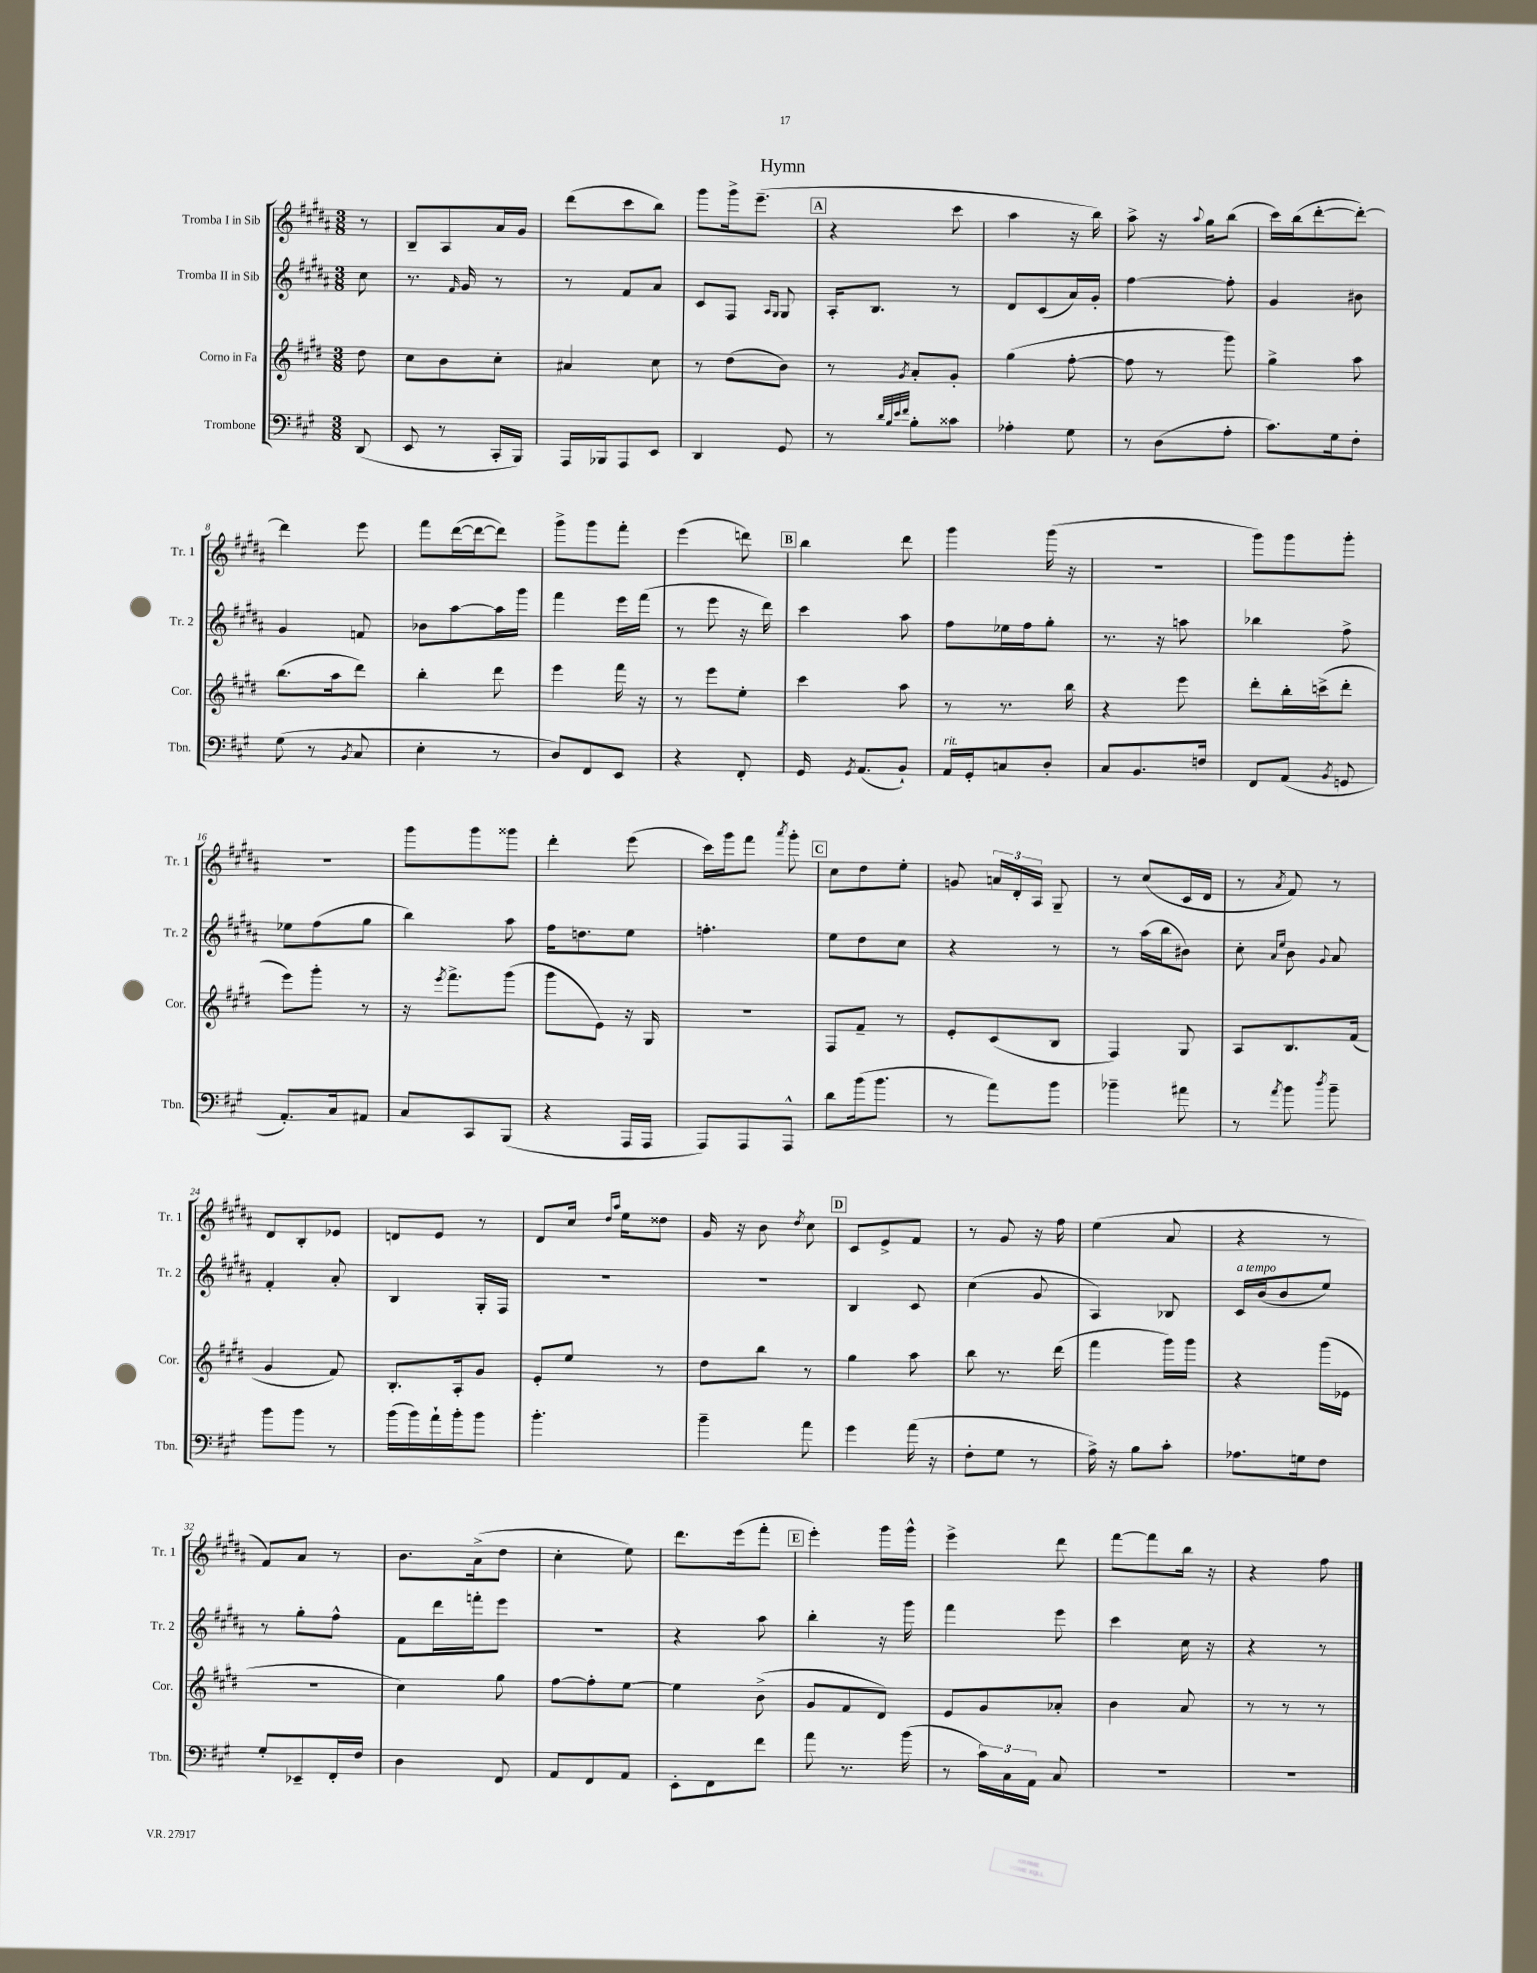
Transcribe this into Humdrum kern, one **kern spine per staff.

**kern	**kern	**kern	**kern
*part4	*part3	*part2	*part1
*staff4	*staff3	*staff2	*staff1
*I"Trombone	*I"Corno in Fa	*I"Tromba II in Sib	*I"Tromba I in Sib
*I'Tbn.	*I'Cor.	*I'Tr. 2	*I'Tr. 1
*clefF4	*clefG2	*clefG2	*clefG2
*k[f#c#g#]	*k[f#c#g#d#]	*k[f#c#g#d#a#]	*k[f#c#g#d#a#]
*M3/8	*M3/8	*M3/8	*M3/8
=	=	=	=
(8DD/	8dd#\	8cc#\	8r
=1	=1	=1	=1
8EE/	8cc#\L	8.r	8B~/L
8r	8b\	.	8A#/
.	.	16qqf#/	.
.	.	16g#/	.
16CC#'/LL	8cc#'\J	8r	16a#/L
16BBB/JJ)	.	.	16g#/JJ
=2	=2	=2	=2
16AAA/LL	4a#X/	8r	(8ddd#\L
16BBB-X/J	.	.	.
8AAA/	.	8f#/L	8ccc#\
8EE/J	8cc#\	8a#/J	8bb\J)
=3	=3	=3	=3
4DD/	8r	8c#/L	8ggg#\L
.	(8dd#\L	8F#/J	16ggg#^\k
.	.	.	(8.eee~\J
.	.	16qqA#/LL	.
.	.	16qqG#/JJ	.
8GG#/	8b\J)	8G#/	.
!!LO:REH:place=s1:t=A
=4	=4	=4	=4
8r	8r	16A#'/KL	4r
.	.	8.B/J	.
32qqd/LLL	.	.	.
32qqB/	.	.	.
32qqe/	.	.	.
32qqf#/JJJ	8qg#/	.	.
8B'\L	8a'/L	.	.
8c##X\J	8g#'/J	8r	8ccc#\
=5	=5	=5	=5
4A-X'\	(4gg#\	8d#/L	4aa#\
.	.	(8c#/	.
8G#\	[8ff#'\	16a#/L)	16r
.	.	16g#'/JJ	16bb\)
=6	=6	=6	=6
8r	8ff#\]	[4ff#\	8aa#^\
(8D\L	8r	.	16r
.	.	.	8qqaa#/
.	.	.	16gg#\KL
8A'\J	8ggg#\)	8ff#'\]	(8bb\J
=7	=7	=7	=7
8.c#\L)	4gg#^\	4g#/	16ccc#\LL)
.	.	.	(16bb\J
.	.	.	[8ddd#'\
16G#\k	.	.	.
8F#'\J	8aa\	8b#X\	8ddd#'\J_)
!!LO:LB:g=z
=8	=8	=8	=8
(8G#\	(8.bb\L	4g#/	4ddd#\]
8r	.	.	.
.	16aa\k	.	.
8qBB/	.	.	.
8C#/	8ddd#\J)	8fn/	8eee\
=9	=9	=9	=9
4E'\	4bb'\	8b-X\L	8fff#\L
.	.	[8aa#\	([16ddd#\L
.	.	.	16ddd#\J_
8r	8ddd#\	16aa#\L]	8ddd#\J])
.	.	16ggg#\JJ	.
=10	=10	=10	=10
8D/L)	4eee\	4fff#\	8ggg#^\L
8FF#/	.	.	8ggg#\
8EE/J	16fff#\	16eee\LL	8fff#'\J
.	16r	(16fff#\JJ	.
=11	=11	=11	=11
4r	8r	8r	(4eee\
.	8eee\L	8eee\	.
8FF#'/	8ee'\J	16r	8dddn\)
.	.	16ddd#\)	.
!!LO:REH:place=s1:t=B
=12	=12	=12	=12
16GG#/	4ccc#\	4ccc#\	4bb\
8qGG#/	.	.	.
(8.AA/L	.	.	.
8BB`/J)	8aa\	8aa#\	8ddd#\
=13	=13	=13	=13
!LO:TX:a:i:t=rit.	!	!	!
16AA/LL	8r	8ff#\L	4ggg#\
16GG#'/J	.	.	.
8Cn/	8.r	16ee-X\L	.
.	.	16ff#\J	.
8D'/J	.	8gg#'\J	(16ggg#\
.	16bb\	.	16r
=14	=14	=14	=14
8C#/L	4r	8.r	4.r
8.BB/	.	.	.
.	.	16r	.
.	8eee\	8aan\	.
16Fn/Jk	.	.	.
=15	=15	=15	=15
8FF#/L	8ddd#'\L	4bb-X\	8ggg#\L)
(8AA/J	16bb'\L	.	8ggg#\
.	(16cccn^\J	.	.
8qBB/	.	.	.
8GGn/	8ddd#'\J	8ff#^\	8ggg#'\J
!!LO:LB:g=z
=16	=16	=16	=16
8.AA'/L)	8eee\L)	8ee-X\L	4.r
.	8ggg#'\J	(8ff#\	.
16C#/k	.	.	.
8AA#X/J	8r	8gg#\J	.
=17	=17	=17	=17
8C#/L	16r	4bb\)	8ggg#\L
.	8qeee/	.	.
.	8.fff#^\L	.	.
8CC#/	.	.	8ggg#\
(8BBB/J	(8ggg#\J	8aa#\	8ggg##X\J
=18	=18	=18	=18
4r	8ggg#\L	16ff#\KL	4ddd#'\
.	.	8.ddn\	.
.	8e\J)	.	.
16AAA/LL	16r	8ee\J	(8eee\
16AAA/JJ	16G#/	.	.
=19	=19	=19	=19
8AAA/L)	4.r	4.ffn'\	16ccc#\LL)
.	.	.	16ggg#\J
8AAA/	.	.	8fff#\J
.	.	.	8qaaa#/
8AAA^^/J	.	.	8ggg#'\
!!LO:REH:place=s1:t=C
=20	=20	=20	=20
8d\L	8F#/L	8ee\L	8cc#\L
(16b\k	8f#~/J	8dd#\	8dd#\
8.b\J	.	.	.
.	8r	8cc#\J	8ee'\J
=21	=21	=21	=21
8r	8e'/L	4r	8gn/
8a\L)	(8c#/	.	24an/LL
.	.	.	24d#'/
.	.	.	24A#/JJ
8b\J	8B/J	8r	8G#~/
=22	=22	=22	=22
4b-X~\	4F#/)	8r	8r
.	.	(16aa#\LL	(8cc#/L
.	.	16bb\J	.
8a#X\	8G#/	8b#X\J)	16c#/L
.	.	.	16d#/JJ
=23	=23	=23	=23
8r	8A/L	8cc#'\	8r
.	.	16qqa#/LL	.
8qa/	.	16qqee/JJ	8qa#/
8b\	8.B/	8b\	8f#/)
8qdd/	.	8qqg#/	.
8b~\	.	8a#/	8r
.	(16f#/Jk	.	.
!!LO:LB:g=z
=24	=24	=24	=24
8b\L	4g#/	4f#'/	8d#/L
8b\J	.	.	8B'/
8r	8f#/)	8a#'/	8e-X/J
=25	=25	=25	=25
(16b\LL	8.B'/L	4B/	8dn/L
16b\)	.	.	.
16a`\	.	.	8e/J
16b'\J	16A'/k	.	.
8b\J	8g#/J	16G#'/LL	8r
.	.	16F#/JJ	.
=26	=26	=26	=26
4.b'\	8e'/L	4.r	8d#/L
.	8ee/J	.	16cc#/Jk
.	.	.	16qqdd#/LL
.	.	.	16qqaa#/JJ
.	.	.	16ee\KL
.	8r	.	8dd##X\J
=27	=27	=27	=27
4b~\	8dd#\L	4.r	16g#/
.	.	.	16r
.	8bb\J	.	8b\
.	.	.	8qdd#/
8a\	8r	.	8cc#\
!!LO:REH:place=s1:t=D
=28	=28	=28	=28
4g#\	4gg#\	4B/	8c#/L
.	.	.	8e^/
(16a\	8aa\	8c#/	8f#/J
16r	.	.	.
=29	=29	=29	=29
8F#'\L	8bb\	(4cc#\	8r
8G#\J	8.r	.	8g#/
8r	.	8g#/	16r
.	(16ddd#\	.	16ff#\
=30	=30	=30	=30
16A^\)	4fff#\	4A#/)	(4ee\
16r	.	.	.
8B\L	.	.	.
8c#'\J	16ggg#\LL)	8B-X/	8a#/
.	16ggg#\JJ	.	.
=31	=31	=31	=31
!	!	!LO:TX:a:i:t=a tempo	!
8.A-X\L	4r	16c#/LL	4r
.	.	(16b/J	.
.	.	8b/	.
16Gn\k	.	.	.
8F#\J	(16ggg#\LL	8ee/J)	8r
.	16e-X\JJ	.	.
!!LO:LB:g=z
=32	=32	=32	=32
8G#'/L	4.r	8r	8f#/L)
8EE-X~/	.	8gg#'\L	8a#/J
16FF#'/L	.	8ff#^^\J	8r
16F#/JJ	.	.	.
=33	=33	=33	=33
4D\	4cc#\)	8f#\L	8.b\L
.	.	16ddd#\L	.
.	.	16fffn'\J	(16a#^\k
8FF#/	8gg#\	8eee\J	8dd#\J
=34	=34	=34	=34
8AA/L	[8ff#\L	4.r	4cc#'\
8FF#/	8ff#'\]	.	.
8AA/J	[8ee\J	.	8ee\)
=35	=35	=35	=35
8EE'\L	4ee\]	4r	8.ddd#\L
8FF#\	.	.	.
.	.	.	(16eee\k
8f#\J	(8b^\	8aa#\	8fff#'\J
!!LO:REH:place=s1:t=E
=36	=36	=36	=36
8a\	8g#/L	4bb'\	4eee'\)
8.r	8f#/	.	.
.	8d#/J)	16r	16ggg#\LL
(16b\	.	16ggg#\	16ggg#^^\JJ
=37	=37	=37	=37
8r	8e/L	4fff#\	4eee^\
24c#\LL)	8g#/	.	.
24C#\	.	.	.
24AA\JJ	.	.	.
8C#/	8a-X'/J	8eee\	8ddd#\
=38	=38	=38	=38
4.r	4b\	4ccc#\	[8fff#\L
.	.	.	8fff#\]
.	8a/	16cc#\	16bb\Jk
.	.	16r	16r
=39	=39	=39	=39
4.r	8r	4r	4r
.	8r	.	.
.	8r	8r	8ff#\
==	==	==	==
*-	*-	*-	*-
